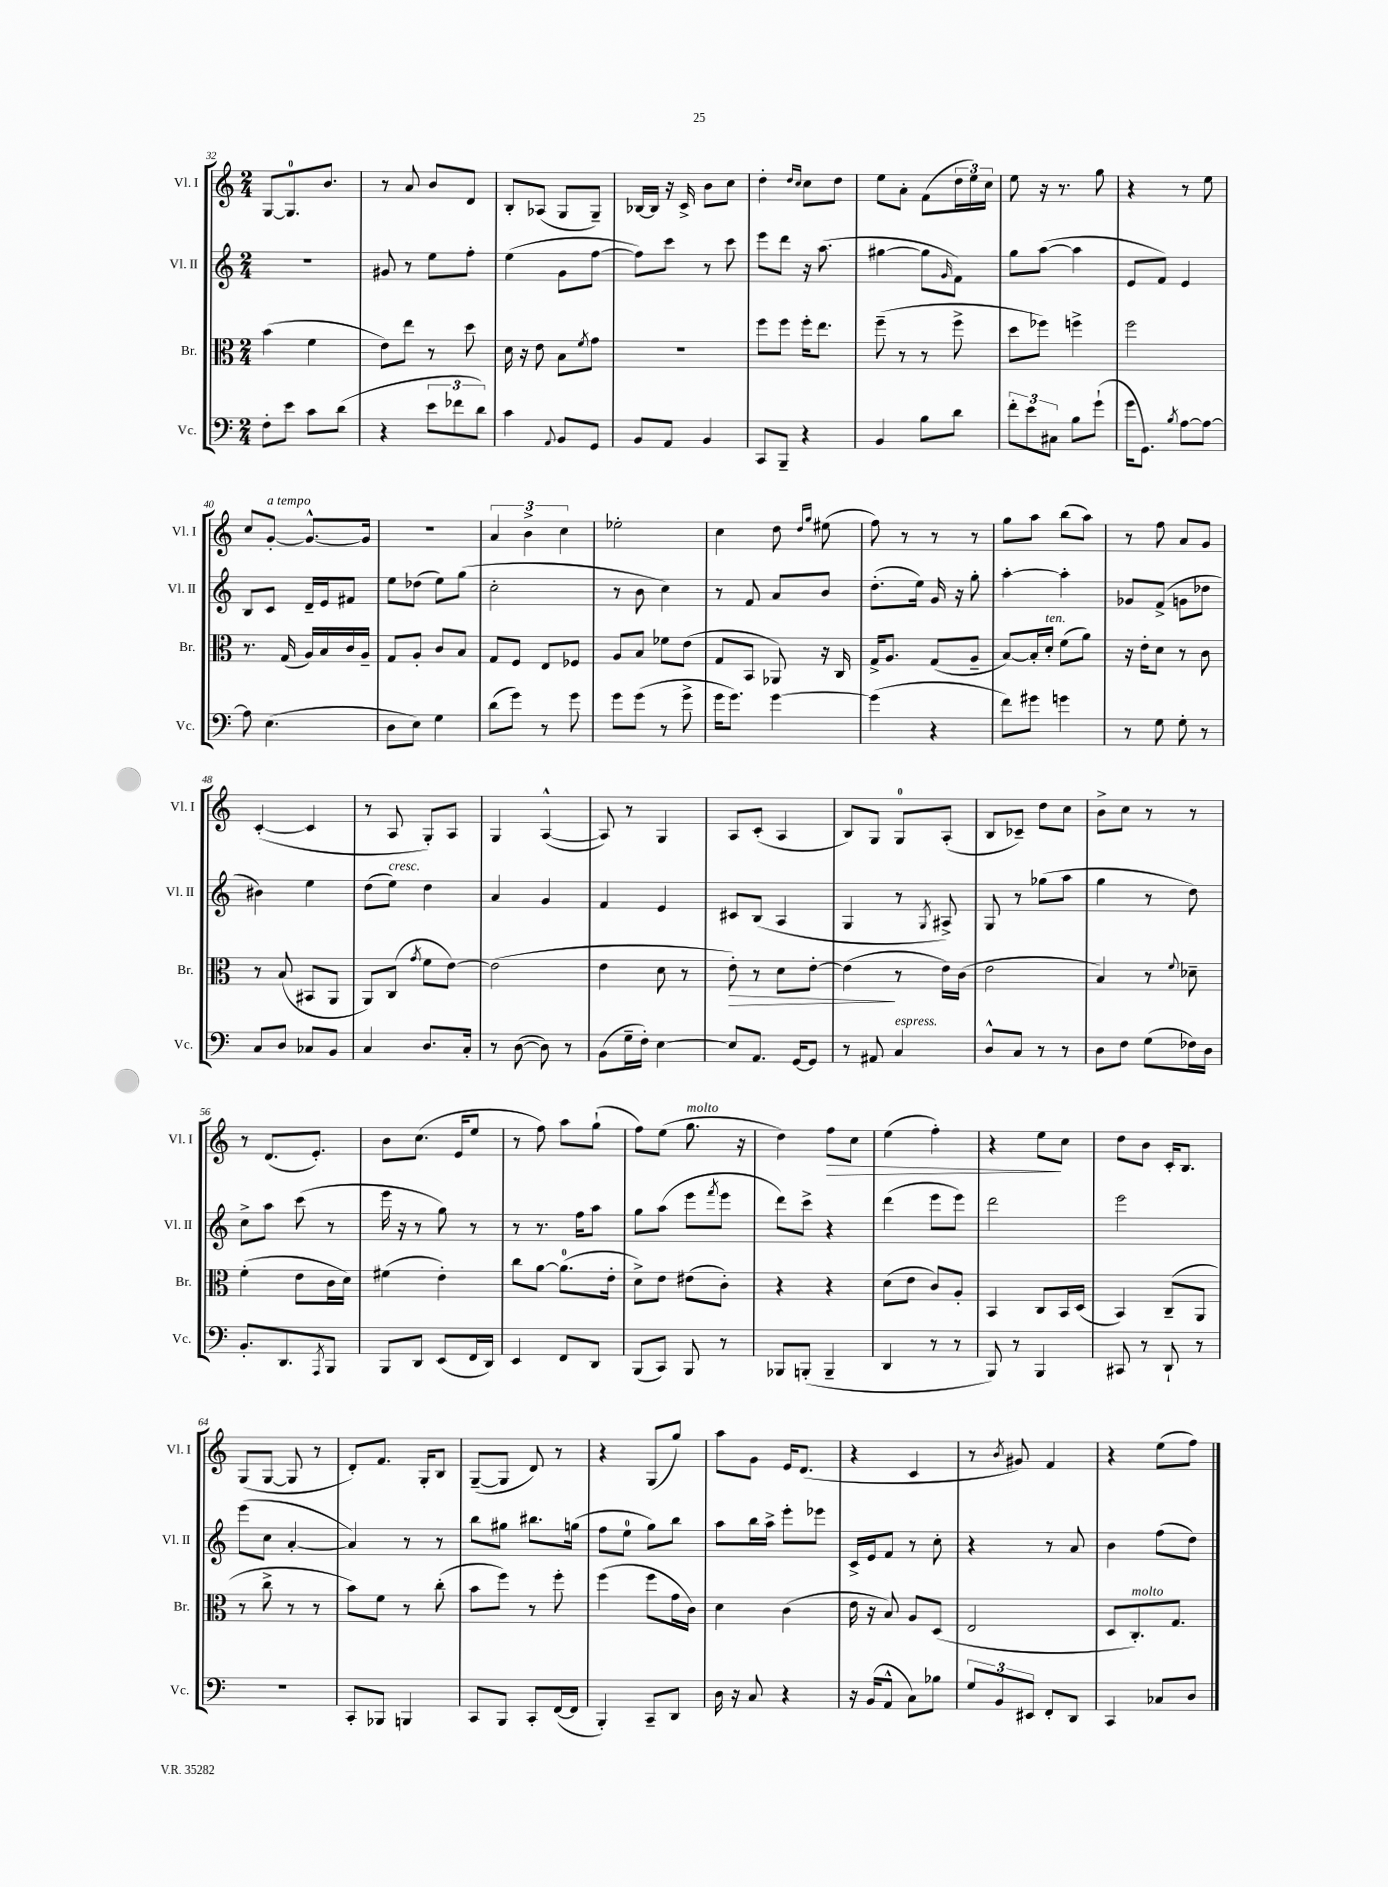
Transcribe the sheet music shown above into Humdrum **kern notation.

**kern	**kern	**kern	**kern
*staff4	*staff3	*staff2	*staff1
*clefF4	*clefC3	*clefG2	*clefG2
*k[]	*k[]	*k[]	*k[]
*M2/4	*M2/4	*M2/4	*M2/4
8F'\L	(4b\	2r	[8G/L
8e\J	.	.	8.G/]
8c\L	4f\	.	.
.	.	.	8.b/J
(8d\J	.	.	.
=	=	=	=
4r	8e\L)	8g#/	8r
.	8ee\J	8r	8a/
12e\L	8r	8ee\L	8b/L
12f-\	.	.	.
.	8dd\	8ff'\J	8d/J
12d\J)	.	.	.
=	=	=	=
4c\	16d\	(4ee\	8B'/L
.	16r	.	.
.	8e\	.	(8A-/J
8qqAA/	.	.	.
8BB/L	8B\L	8g\L	8G/L
.	8qf/	.	.
8GG/J	8g\J	[8ff\J	8G~/J)
=	=	=	=
8BB/L	2r	8ff\]L)	[16B-/LL
.	.	.	16B-/]JJ
8AA/J	.	8ccc\J	16r
.	.	.	16c^/
4BB/	.	8r	8b\L
.	.	8ccc\	8cc\J
=	=	=	=
8CC/L	8ff\L	8eee\L	4dd'\
8BBB~/J	8ff\J	8ddd\J	.
.	.	.	16qqdd/LL
.	.	.	16qqcc/JJ
4r	16ff'\LK	16r	8cc\L
.	8.ee\J	(8.aa\	.
.	.	.	8dd\J
=	=	=	=
4BB/	(8ff~\	[4gg#\	8ee\L
.	8r	.	8a'\J
8B\L	8r	8gg#\]L	(8f\L
.	.	16qqg/	.
8d\J	8ff^\	8f\J)	24dd\L
.	.	.	24ee\)
.	.	.	24cc\JJ
=	=	=	=
12f'\L	8dd\L	8gg\L	8ee\
12e\	.	.	.
.	8ff-\J)	([8aa\J	16r
12C#\J	.	.	.
.	.	.	8.r
8B\L	4ff^\	4aa\]	.
(8g`\J	.	.	8gg\
=	=	=	=
16g\LK	2ff\	8e/L	4r
8.GG\J)	.	.	.
.	.	8f/J)	.
8qB/	.	.	.
[8A\L	.	4e/	8r
8A\_J	.	.	8ee\
=	=	=	=
8A\]	8.r	8B/L	8cc/L
(4.E\	.	8c/J	[8g'/J
.	(16G/	.	.
.	16A/LL)	16d~/LL	8.g^^/_L
.	16B/	16e/J	.
.	16c/	8f#/J	.
.	16A~/JJ	.	16g/]Jk
=	=	=	=
8D\L	8G/L	8ee\L	2r
8E\J)	8A'/J	(8dd-\J	.
4G\	8c/L	8ee\L)	.
.	8B/J	(8gg\J	.
=	=	=	=
(8d\L	8G/L	2cc'\	6a/
8g\J)	8F/J	.	.
.	.	.	6b^\
8r	8E/L	.	.
.	.	.	6cc\
8g\	8F-/J	.	.
=	=	=	=
8g\L	8A/L	8r	2ee-'\
(8g\J	8B/J	8b\	.
8r	8f-\L	4cc\)	.
8g^\	(8e\J	.	.
=	=	=	=
16g\LK	8G/L	8r	4cc\
8.g\J)	.	.	.
.	8BB/J	8f/	.
[4g\	8AA-/)	8a/L	8dd\
.	.	.	16qqdd/LL
.	.	.	16qqgg/JJ
.	16r	8b/J	(8ee#\
.	16C/	.	.
=	=	=	=
(4g\]	16G^/LK	(8.dd'\L	8ff\)
.	8.A/J	.	.
.	.	.	8r
.	.	16ee\Jk)	.
4r	(8G/L	16g/	8r
.	.	16r	.
.	8A~/J	8gg'\	8r
=	=	=	=
8f\L)	[8B/L)	[4aa'\	8gg\L
8g#\J	16B'/]L	.	8aa\J
.	16d'/JJ	.	.
4g\	(8f\L	4aa'\]	(8bb\L
.	8a\J)	.	8aa\J)
=	=	=	=
8r	16r	8g-/L	8r
.	16e'\LK	.	.
8G\	8d\J	(8f^/J	8ff\
8G'\	8r	8g\L	8a/L
8r	8c\	8dd-\J	8g/J
=	=	=	=
8C/L	8r	4b#\)	([4c'/
8D/J	(8B/	.	.
8C-/L	8BB#/L	4ee\	4c/]
8BB/J	8AA/J	.	.
=	=	=	=
4C/	8AA/L)	(8dd\L	8r
.	(8C/J	8ee\J)	8A/
.	8qg/	.	.
8.D/L	8f\L	4dd\	8G'/L)
.	[8e\J)	.	8A/J
16C'/Jk	.	.	.
=	=	=	=
8r	(2e\]	4a/	4G/
([8D\	.	.	.
8D\])	.	4g/	([4A^^/
8r	.	.	.
=	=	=	=
(8BB\L	4e\	4f/	8A/])
16G~\L	.	.	8r
16F'\JJ)	.	.	.
[4E\	8d\	4e/	4G/
.	8r	.	.
=	=	=	=
8E/]L	8e'\)	8c#/L	8A/L
8.AA/J	8r	(8B/J	(8c'/J
.	8d\L	4A/	4A/
[16GG/LK	.	.	.
8GG/]J	[8e'\J	.	.
=	=	=	=
8r	(4e\]	4G/	8B/L)
8AA#/	.	.	8G/J
4C/	8r	8r	8G/L
.	.	8qG/	.
.	16e\LL)	8A#^/)	(8A'/J
.	(16c\JJ	.	.
=	=	=	=
8D^^/L	2e\	8G/	8B/L
8C/J	.	8r	8c-~/J)
8r	.	(8gg-\L	8dd\L
8r	.	8aa\J	8cc\J
=	=	=	=
8D\L	4B/)	4gg\	8b^\L
8F\J	.	.	8cc\J
(8G\L	8r	8r	8r
.	8qqf/	.	.
16F-\L)	8d-~\	8dd\)	8r
16D\JJ	.	.	.
=	=	=	=
8.BB'/L	(4f'\	8cc^\L	8r
.	.	8aa\J	(8.d/L
8.DD/	.	.	.
.	8e\L	(8ccc\	.
.	.	.	8.e'/J)
8qAAA/	.	.	.
8BBB/J	16c\L	8r	.
.	16d\JJ)	.	.
=	=	=	=
8BBB/L	(4f#\	16eee\	8b\L
.	.	16r	.
8DD/J	.	8r	(8.cc\J
(8EE/L	4e'\)	8gg\)	.
.	.	.	16e/LK
16FF/L	.	8r	8ee/J
16DD/JJ)	.	.	.
=	=	=	=
4EE/	8cc\L	8r	8r
.	[8a\J	8.r	8ff\)
8FF/L	(8.a\]L	.	8aa\L
.	.	16ff\LK	.
8DD/J	.	8aa\J	(8gg`\J
.	16e'\Jk	.	.
=	=	=	=
(8BBB/L	8d^\L)	8gg\L	8ff\L)
8CC/J)	8e\J	(8aa\J	(8ee\J
8BBB/	(8e#\L	8eee\L	8.gg\
.	.	8qfff/	.
8r	8c'\J)	8eee\J	.
.	.	.	16r
=	=	=	=
8BBB-/L	4r	8ddd\L)	4dd\)
(8BBB'/J	.	8ccc^\J	.
4BBB~/	4r	4r	8ff\L
.	.	.	8cc\J
=	=	=	=
4DD/	(8d\L	(4ddd\	(4ee\
.	8e\J	.	.
8r	8c/L)	8eee\L	4ff'\)
8r	8A'/J	8eee\J)	.
=	=	=	=
8BBB/)	4BB/	2ddd\	4r
8r	.	.	.
4BBB/	8C/L	.	8ee\L
.	16BB/L	.	8cc\J
.	(16D/JJ	.	.
=	=	=	=
8CC#/	4BB/)	2eee\	8dd\L
8r	.	.	8b\J
8DD`/	(8C~/L	.	16c'/LK
.	.	.	8.B/J
8r	8AA/J	.	.
=	=	=	=
2r	8r	(8eee\L	(8G/L
.	8cc^\	8cc\J	[8G/J
.	8r	[4a'/	8G/]
.	8r	.	8r
=	=	=	=
8CC'/L	8b\L)	4a/])	8d'/L)
8BBB-/J	8f\J	.	8.f/J
4BBB/	8r	8r	.
.	.	.	16G'/LK
.	(8cc'\	8r	8B/J
=	=	=	=
8CC/L	8b\L	8bb\L	([8G~/L
8BBB/J	8ff\J)	8gg#\J	8G/]J
8CC'/L	8r	8.bb#\L	8d/)
([16FF/L	8ff'\	.	8r
16FF/]JJ	.	(16gg\Jk	.
=	=	=	=
4BBB'/)	(4ff\	8ff\L	4r
.	.	8ee\J	.
8CC~/L	8ff\L	8gg\L)	(8G/L
8DD/J	16g\L	8bb\J	8gg/J)
.	16c\JJ)	.	.
=	=	=	=
16D\	4d\	8aa\L	8aa\L
16r	.	.	.
8C/	.	16bb\L	8g\J
.	.	16aa^\JJ	.
4r	(4c\	8eee'\L	16e/LK
.	.	.	(8.d/J
.	.	8eee-\J	.
=	=	=	=
16r	16e\	16c^/LL	4r
(16BB/LK	16r	16e/J	.
8AA^^/J	8B/)	8f/J	.
8C\L)	8A/L	8r	4c/
8B-\J	(8D/J	8cc'\	.
=	=	=	=
12G/L	2E/	4r	8r
12BB/	.	.	.
.	.	.	8qb/
.	.	.	8g#/)
12EE#/J	.	.	.
8FF'/L	.	8r	4f/
8DD/J	.	8a/	.
=	=	=	=
4CC/	8D/L	4b\	4r
.	8.C'/)	.	.
8C-/L	.	(8ff\L	(8ee\L
.	8.G/J	.	.
8D/J	.	8dd\J)	8ff\J)
==	==	==	==
*-	*-	*-	*-
